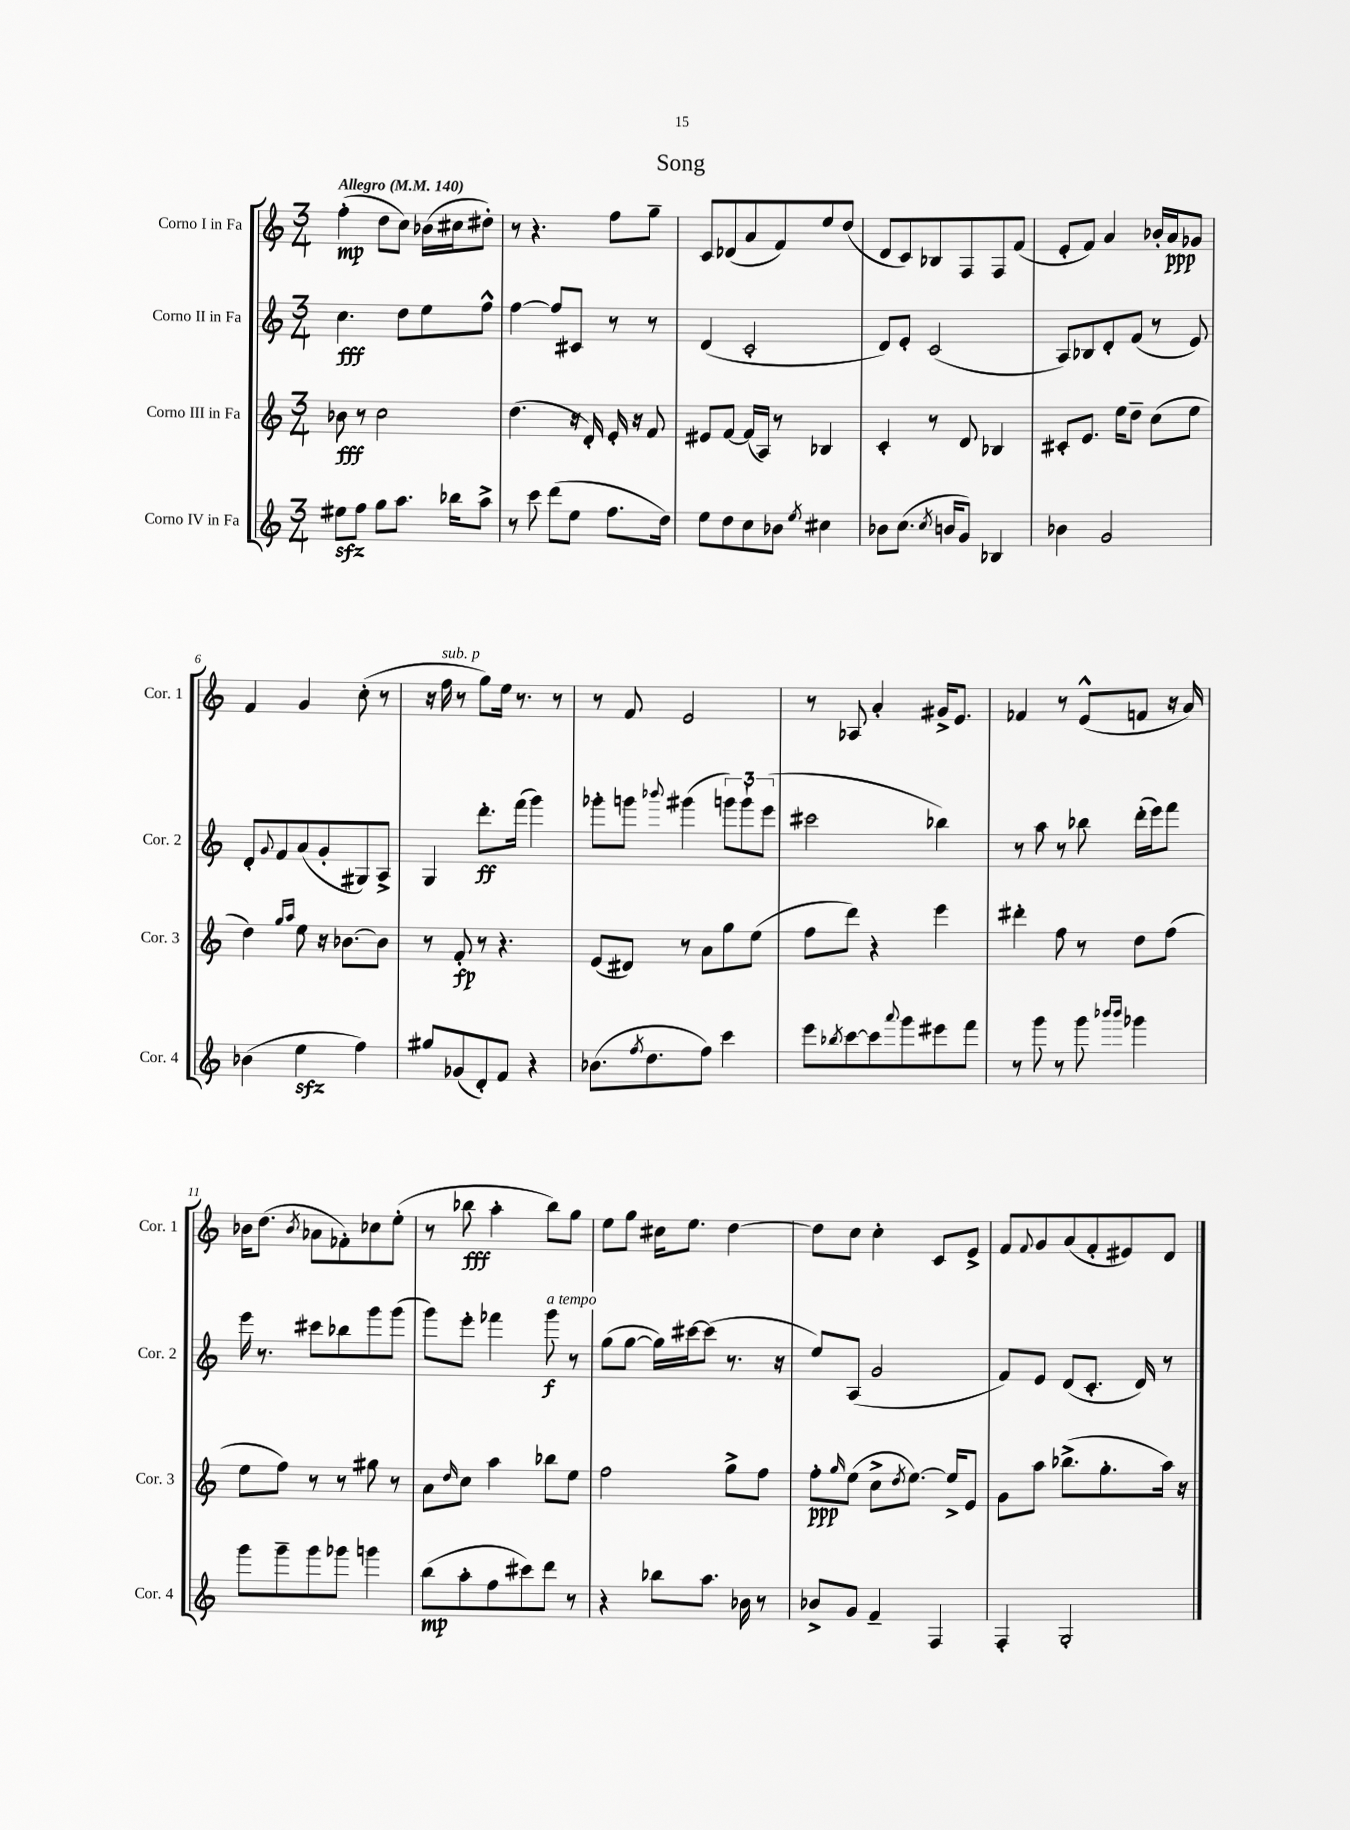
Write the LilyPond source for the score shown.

\header { title = "Song" }
<<
\new StaffGroup <<
\new Staff = "s0" \with { instrumentName = "Corno I in Fa" shortInstrumentName = "Cor. 1" } {
    \clef treble \key c \major \numericTimeSignature \time 3/4 \tempo "Allegro" 4 = 140
    f''4-.\mp( d''8 c''8) bes'16( cis''16 dis''8-.) |
    r8 r4. f''8 g''8-- |
    c'8 des'8( a'8 f'8) e''8 d''8( |
    d'8 c'8) bes8 f8 f8 f'8( |
    e'8-. f'8) a'4 bes'16-. a'16\ppp ges'8 |
    f'4 g'4 c''8-.( r8 |
    r16 f''16^\markup { \italic "sub. p" } r8 g''8) e''16 r8. r8 |
    r8 f'8 e'2 |
    r8 aes8 a'4-. gis'16-> e'8. |
    fes'4 r8 e'8-^( f'8 r16 a'16) |
    bes'16 d''8.( \acciaccatura { bes'8 } aes'8 fes'8-.) ces''8 e''8-.( |
    r8 bes''8\fff a''4-. bes''8) g''8 |
    e''8 g''8 cis''16 e''8. d''4~ |
    d''8 c''8 c''4-. c'8 e'8-> |
    f'8 \appoggiatura { f'8 } g'8 a'8( f'8-. eis'8) d'8 \bar "|." |
}
\new Staff = "s1" \with { instrumentName = "Corno II in Fa" shortInstrumentName = "Cor. 2" } {
    \clef treble \key c \major \numericTimeSignature \time 3/4
    c''4.\fff d''8 e''8 f''8-^ |
    f''4~ f''8 cis'8 r8 r8 |
    d'4( c'2-. |
    d'8) e'8-. c'2( |
    a8) bes8 d'8-. f'8( r8 e'8) |
    d'8-. \appoggiatura { g'8 } f'8 a'8( g'8-. gis8) a8-> |
    g4 d'''8.-.\ff f'''16( g'''4) |
    ges'''8-. g'''8 \appoggiatura { bes'''8 } gis'''4( \tuplet 3/2 { g'''8) g'''8-! e'''8( } |
    cis'''2 bes''4) |
    r8 a''8 r8 bes''8 d'''16-.( e'''16) f'''8 |
    e'''16 r8. cis'''8 bes''8 g'''8 g'''8( |
    g'''8) e'''8-. fes'''4 g'''8\f^\markup { \italic "a tempo" } r8 |
    g''8( g''8~ g''16) cis'''16~ cis'''8( r8. r16 |
    e''8) a8( g'2 |
    f'8) e'8 d'8( c'8.-. d'16) r8 \bar "|." |
}
\new Staff = "s2" \with { instrumentName = "Corno III in Fa" shortInstrumentName = "Cor. 3" } {
    \clef treble \key c \major \numericTimeSignature \time 3/4
    bes'8\fff r8 c''2 |
    d''4.( r16 d'16-.) e'16-. r16 f'8 |
    eis'8 f'8~ f'16( a16) r8 bes4 |
    c'4-. r8 d'8 bes4 |
    cis'8-. e'8. e''16 d''8-- c''8( e''8 |
    d''4) \grace { g''16 a''16 } e''8 r16 bes'8.~ bes'8 |
    r8 f'8-.\fp r8 r4. |
    e'8( dis'8) r8 a'8 g''8 e''8( |
    f''8 d'''8) r4 e'''4 |
    dis'''4-. f''8 r8 d''8 f''8( |
    e''8 f''8) r8 r8 gis''8 r8 |
    a'8 \grace { d''16 } c''8 a''4 bes''8 e''8 |
    f''2 g''8-> f''8 |
    f''8-.\ppp \grace { g''16 } e''8( c''8-> \acciaccatura { d''8 } e''8.~) e''16-> e'8 |
    g'8 a''8 bes''8.->( g''8.-. a''16) r16 \bar "|." |
}
\new Staff = "s3" \with { instrumentName = "Corno IV in Fa" shortInstrumentName = "Cor. 4" } {
    \clef treble \key c \major \numericTimeSignature \time 3/4
    eis''8\sfz f''8 g''8 a''8. bes''16 a''8-> |
    r8 c'''8 d'''8( e''8 f''8. d''16) |
    e''8 d''8 c''8 bes'8 \acciaccatura { e''8 } cis''4 |
    bes'8 c''8.( \acciaccatura { c''8 } b'16 g'8) bes4 |
    bes'4 g'2 |
    bes'4( e''4\sfz f''4) |
    gis''8 ges'8( d'8-.) f'8 r4 |
    bes'8.( \acciaccatura { f''8 } d''8. f''8) c'''4 |
    e'''8 \acciaccatura { bes''8 } c'''8~ c'''8 \appoggiatura { a'''8 } g'''8 eis'''8 f'''8 |
    r8 g'''8 r8 g'''8 \grace { bes'''16 bes'''16 } ges'''4 |
    g'''8 g'''8-- g'''8 ges'''8 g'''4 |
    b''8\mp( a''8-. f''8 cis'''8) d'''8 r8 |
    r4 bes''8 a''8. bes'16 r8 |
    bes'8-> g'8 f'4-- f4 |
    f4-. g2-. \bar "|." |
}
>>
>>
